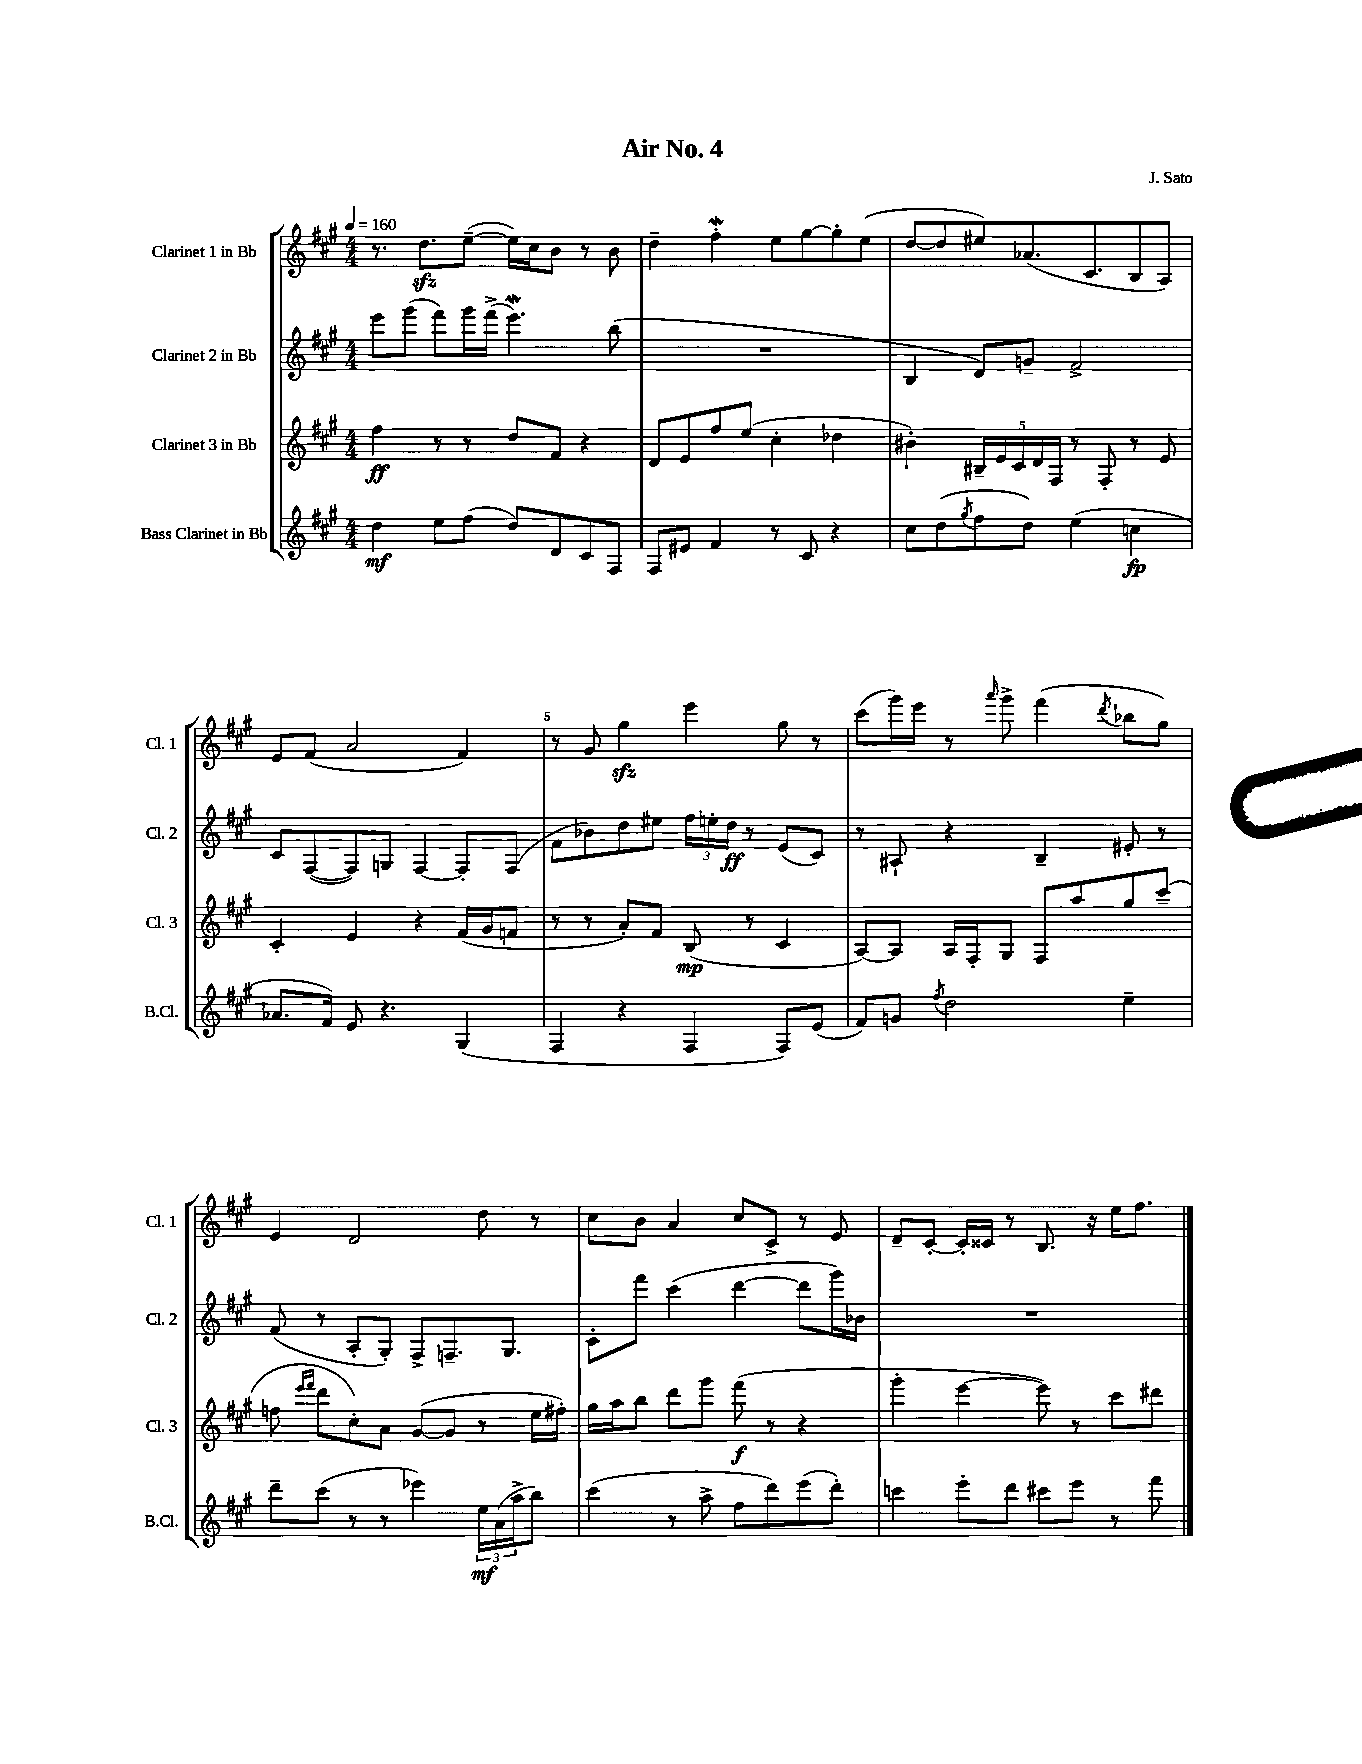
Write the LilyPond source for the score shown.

\header { title = "Air No. 4" composer = "J. Sato" }
<<
\new StaffGroup <<
\new Staff = "s0" \with { instrumentName = "Clarinet 1 in Bb" shortInstrumentName = "Cl. 1" } {
    \clef treble \key a \major \numericTimeSignature \time 4/4 \tempo 4 = 160
    r8. d''8.\sfz e''8~--( e''16) cis''16 b'8 r8 b'8 |
    d''4-- fis''4-.\mordent e''8 gis''8~ gis''8-. e''8( |
    d''8~ d''8 eis''8) aes'8.( cis'8. b8 a8) |
    e'8 fis'8( a'2 fis'4) |
    r8 gis'8 gis''4\sfz e'''4 gis''8 r8 |
    cis'''8( gis'''16) e'''16 r8 \grace { a'''16 } gis'''8-> fis'''4( \acciaccatura { d'''8 } bes''8 gis''8) |
    e'4 d'2 d''8 r8 |
    cis''8 b'8 a'4 cis''8 cis'8-> r8 e'8 |
    d'8-- cis'8~-. cis'16-. cisis'16 r8 b8. r16 e''16 fis''8. \bar "|." |
}
\new Staff = "s1" \with { instrumentName = "Clarinet 2 in Bb" shortInstrumentName = "Cl. 2" } {
    \clef treble \key a \major \numericTimeSignature \time 4/4
    e'''8 gis'''8( fis'''8) gis'''16 fis'''16->( e'''4.\mordent) b''8( |
    R1 |
    b4 d'8) g'8-- fis'2-> |
    cis'8 fis8~( fis8) g8 fis4~ fis8-. fis8( |
    fis'8 bes'8) d''8 eis''8 \tuplet 3/2 { fis''16 e''16-. d''16\ff } r8 e'8( cis'8) |
    r8 ais8-! r4 b4-- eis'8-. r8 |
    fis'8( r8 a8-. gis8-.) fis8-> f8.-- gis8. |
    cis'8-. fis'''8 cis'''4( d'''4~ d'''8 gis'''16) bes'16 |
    R1 \bar "|." |
}
\new Staff = "s2" \with { instrumentName = "Clarinet 3 in Bb" shortInstrumentName = "Cl. 3" } {
    \clef treble \key a \major \numericTimeSignature \time 4/4
    fis''4\ff r8 r8 d''8 fis'8 r4 |
    d'8 e'8 fis''8 e''8( cis''4-. des''4 |
    bis'4-.) \tuplet 5/4 { bis16-- e'16 cis'16 d'16 fis16 } r8 fis8-. r8 e'8 |
    cis'4-. e'4 r4 fis'16( gis'16 f'8 |
    r8 r8 a'8-.) fis'8 b8\mp( r8 cis'4 |
    a8~) a8 a16 fis16-. gis8 fis8 a''8 gis''8 cis'''8--( |
    f''8 \grace { e'''16 fis'''16 } d'''8 cis''8-.) a'8 gis'8~( gis'8 r8 e''16 fis''16-.) |
    gis''16 a''16 b''8 d'''8 gis'''8 fis'''8\f( r8 r4 |
    gis'''4-. e'''4~ e'''8) r8 cis'''8 dis'''8 \bar "|." |
}
\new Staff = "s3" \with { instrumentName = "Bass Clarinet in Bb" shortInstrumentName = "B.Cl." } {
    \clef treble \key a \major \numericTimeSignature \time 4/4
    d''4\mf e''8 fis''8( d''8) d'8 cis'8 fis8 |
    fis8 eis'8 fis'4 r8 cis'8 r4 |
    cis''8 d''8( \acciaccatura { gis''8 } fis''8 d''8) e''4( c''4\fp |
    aes'8. fis'16) e'8 r4. gis4( |
    fis4 r4 fis4 fis8) e'8( |
    fis'8) g'8 \acciaccatura { fis''8 } d''2 e''4-- |
    d'''8-- cis'''8( r8 r8 ees'''4) \tuplet 3/2 { e''16\mf a'16( a''16-> } b''8) |
    cis'''4( r8 a''8-> fis''8 d'''8) e'''8( d'''8-.) |
    c'''4 e'''8-. d'''8 cis'''8 e'''8 r8 fis'''8 \bar "|." |
}
>>
>>
\layout { \context { \Score \override BarNumber.break-visibility = ##(#f #t #t) barNumberVisibility = #(every-nth-bar-number-visible 5) } }
